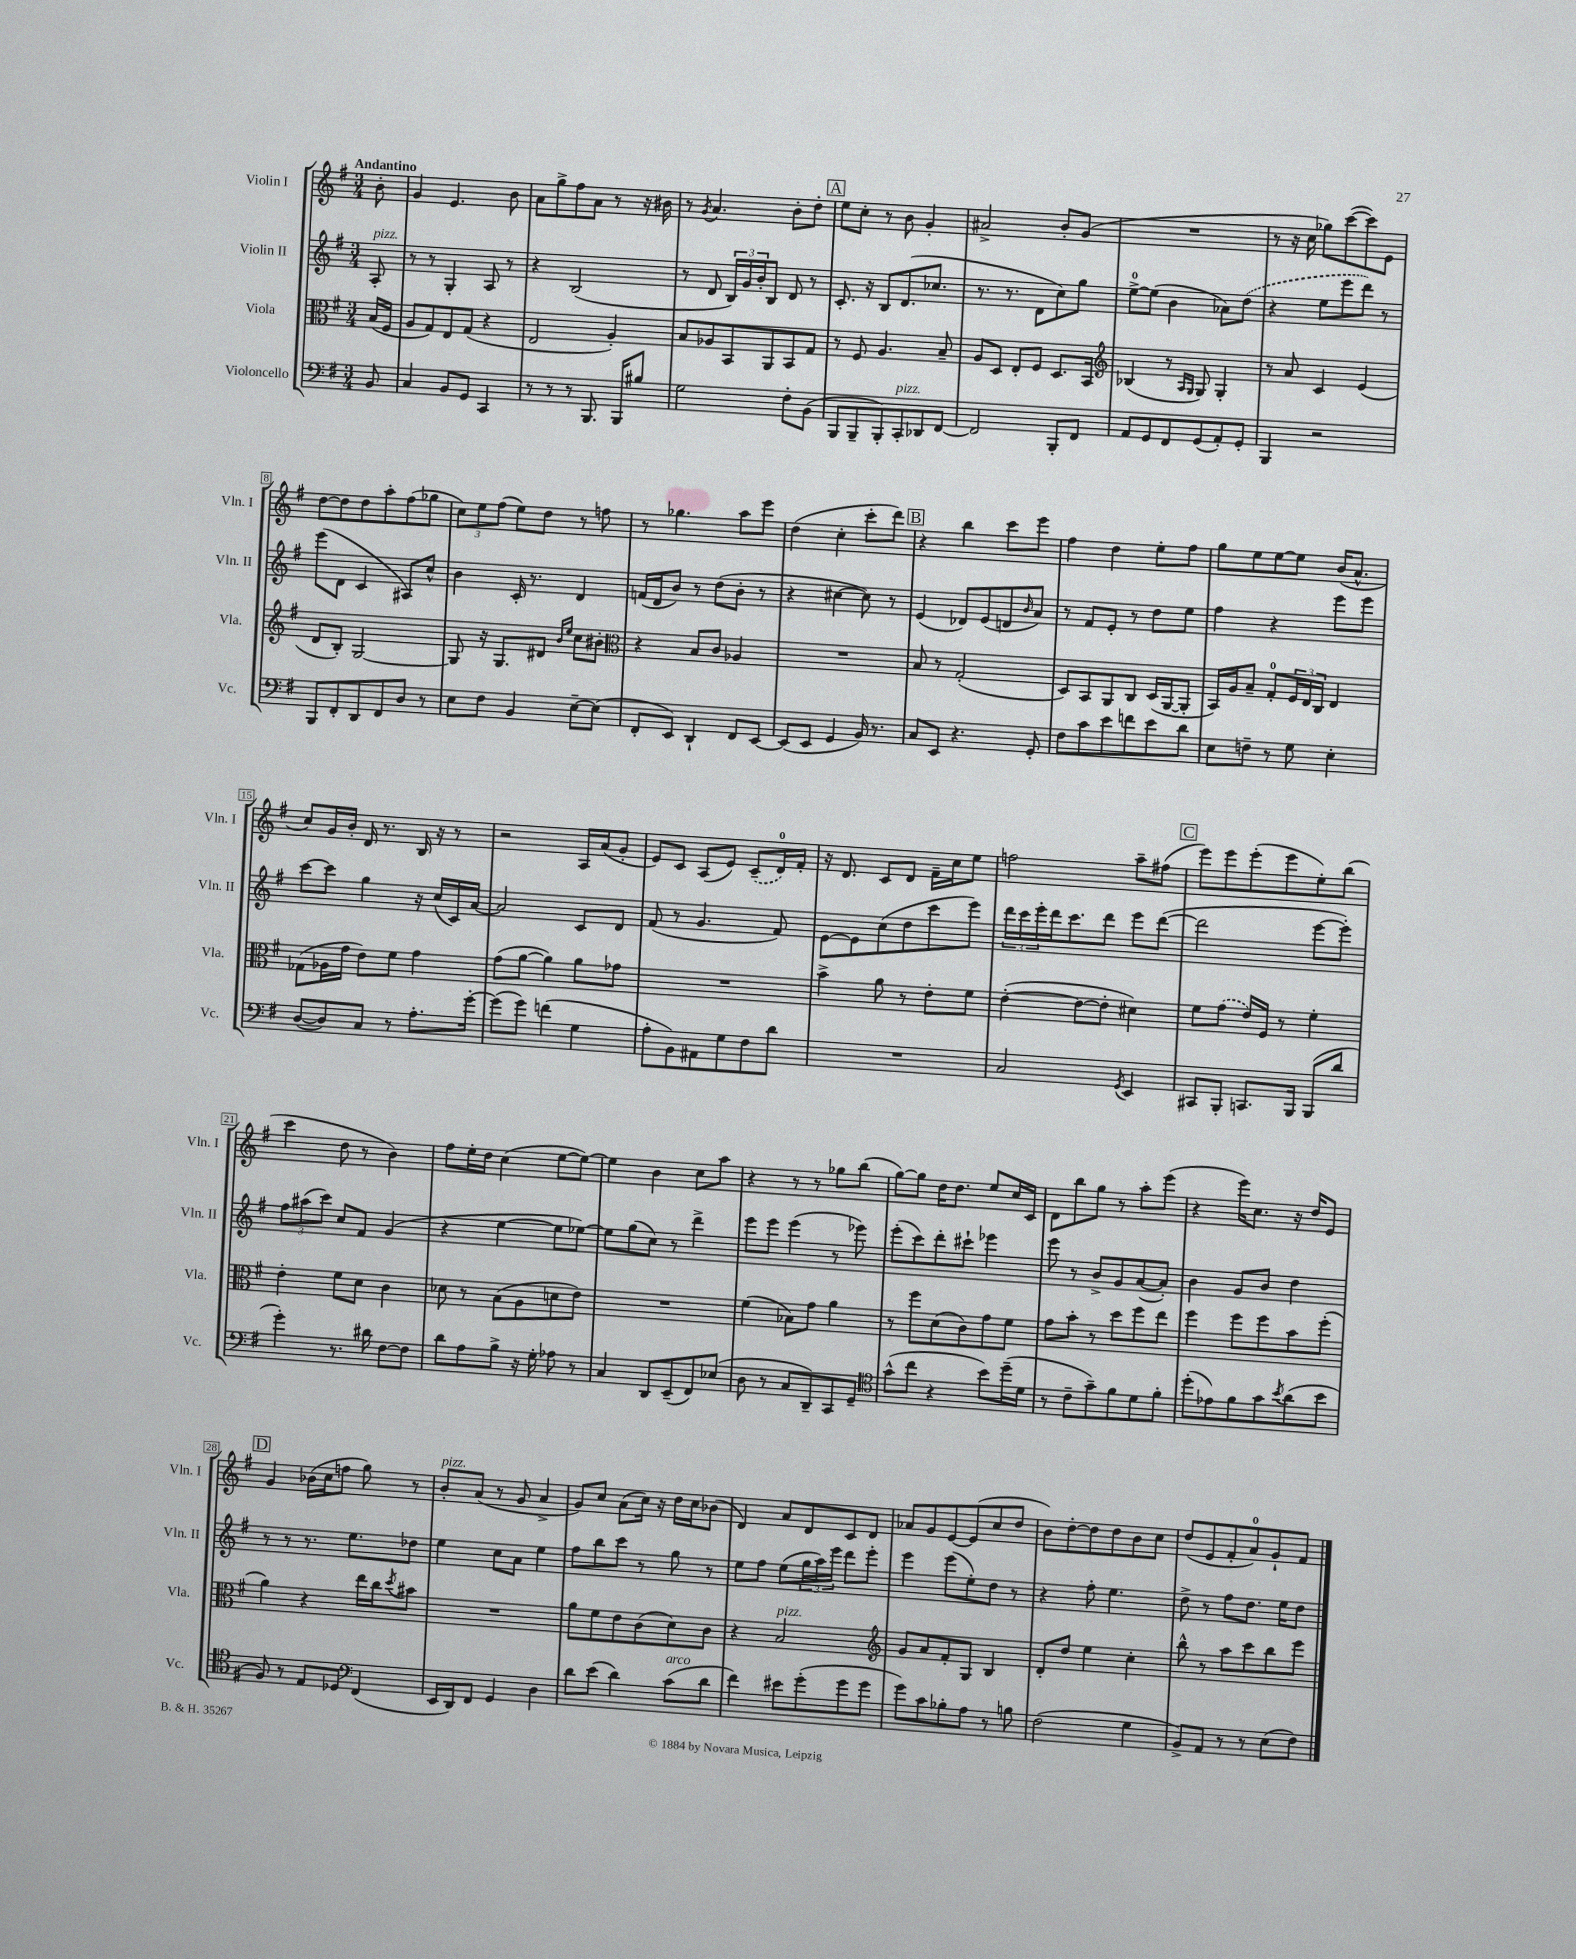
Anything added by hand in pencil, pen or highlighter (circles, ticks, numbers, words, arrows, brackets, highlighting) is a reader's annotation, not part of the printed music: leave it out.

**kern	**kern	**kern	**kern
*staff4	*staff3	*staff2	*staff1
*clefF4	*clefC3	*clefG2	*clefG2
*k[f#]	*k[f#]	*k[f#]	*k[f#]
*M3/4	*M3/4	*M3/4	*M3/4
8BB	(16B	8A'	8b'
.	16F#	.	.
=	=	=	=
4C	8A	8r	4g
.	8G)	8r	.
8BB	8E	4G'	4.e
8GG	(8G	.	.
4CC	4r	8A	.
.	.	8r	8b
=	=	=	=
8r	2E	4r	8a
8r	.	.	8gg^
8r	.	(2B	8ff#
8.BBB	.	.	8a
.	4A')	.	8r
16BBB	.	.	.
8B#	.	.	16r
.	.	.	16b#
=	=	=	=
2G	8B	8r	8r
.	.	.	8qg
.	8A-	8d	4.a
.	8BB	24B)	.
.	.	24g	.
.	.	24b'	.
.	8AA	8B	.
8F#'	8BB	8d	8b'
(8BB	8G	8r	8dd'
=	=	=	=
8BBB	8r	8.c'	8ee
8BBB~	8F#	.	8cc'
.	.	16r	.
8BBB')	4.A	8B	8r
8CC'	.	(8.d	8b
8DD-	.	.	4g'
.	.	8.cc-	.
[8FF#	8B~	.	.
=	=	=	=
2FF#]	8A	8.r	2a#^
.	8D	.	.
.	.	8.r	.
.	8E'	.	.
.	8F#	8d	.
8BBB'	8.D	8cc)	8b'
8FF#	.	8gg	(8g
.	16BB	.	.
=	=	=	=
*	*clefG2	*	*
8AA	(4B-	[8ee^	2.r
8GG	.	(8ee]	.
8FF#	8r	4b	.
.	16qqA	.	.
.	16qqG	.	.
(8GG	8G)	.	.
8AA')	4G'	8a-)	.
8GG'	.	(8dd	.
=	=	=	=
4BBB	8r	4r	8r
.	8a	.	16r
.	.	.	16cc
2r	4c	8ee	8gg-)
.	.	8eee	([8ccc
.	(4e	8ddd)	8ccc])
.	.	8r	8e
=	=	=	=
8BBB	8d	(8eee	[8dd
8FF#'	8B')	8d	8dd]
8DD	[2G	4c	8dd
8FF#	.	.	8aa'
8D	.	8A#)	(8ff#
8r	.	8cc^^	8gg-
=	=	=	=
8E	8G]	4b	12cc)
.	.	.	12ee
8F#	16r	.	.
.	.	.	(12ff#
.	8.G	.	.
4BB	.	16c'	8ee)
.	.	8.r	.
.	8d#	.	8dd
.	16qqb	.	.
.	16qqee	.	.
[8E~	8cc	4d	8r
(8E]	8b#'	.	8ff
=	=	=	=
*	*clefC3	*	*
8FF#'	4r	(16f	8r
.	.	16d	.
8EE)	.	8b)	4.gg-
4DD`	8B	8r	.
.	8c	(8dd	.
8FF#	4A-	8b'	8aa
[8EE	.	8r	8eee
=	=	=	=
(8EE]	2.r	4r	(4dd
8EE	.	.	.
4GG	.	[4cc#	4cc'
16BB)	.	8cc#])	8ccc'
8.r	.	.	.
.	.	8r	8ddd)
=	=	=	=
8C	8B	(4e	4r
8EE	8r	.	.
4.r	(2G'	8d-)	4bb
.	.	(8e	.
.	.	8d	8ccc
.	.	16qqb	.
8GG'	.	8a)	8eee
=	=	=	=
8F#	8D)	8r	4ff#
8c	8BB	8f#	.
8e	8AA	8e'	4dd
8f	8C	8r	.
8e	(16D	8dd	8ee'
.	[16AA	.	.
8d	8AA']	8ee	8ff#
=	=	=	=
8E	16BB)	4ff#	8gg
.	16A	.	.
8F~	8B~	.	8ee
8r	8G'	4r	[8ee
8G	24F#	.	8ee]
.	24E	.	.
.	24C	.	.
4E'	4E	8eee	(16b
.	.	.	8.a^^
.	.	8eee	.
=	=	=	=
([8D	(8G-	[8ccc	8cc)
8D])	16A-	8ccc]	16g
.	16g	.	16b'
8C	8e)	4gg	16d
.	.	.	8.r
8r	8f#	.	.
8.A'	4g	16r	16B
.	.	(16cc	16r
.	.	16c)	8r
[16g'	.	[16a	.
=	=	=	=
(8g]	(8g	2a]	2r
8g)	[8a	.	.
(4f	4a])	.	.
4G	8a	8c	16A
.	.	.	(16a
.	8g-	8d	8g'
=	=	=	=
8A'	2.r	(8f#	8e)
8BB)	.	8r	8c
8AA#	.	4.g	(8A
8G	.	.	8e)
8F#	.	.	(8c~
8d	.	8f#)	16d)
.	.	.	16f#'
=	=	=	=
2.r	4b^	[8e	16r
.	.	.	8.d
.	.	8e]	.
.	8a	(8cc	8c
.	8r	8dd	8d
.	8e'	8ccc	16f#~
.	.	.	16cc
.	8f#	8eee)	8ee
=	=	=	=
2C	([4e'	24ddd	2ff
.	.	24ccc	.
.	.	24eee'	.
.	.	16ddd	.
.	.	8.ccc	.
.	8e_	.	.
.	8e']	8ddd	.
8qGG	.	.	.
4EE	4d#)	8eee	8aa~
.	.	([8ddd	(8ff#
=	=	=	=
8CC#	8f#	2ddd]	8eee)
8BBB'	(8g	.	8eee
8.CC	16e)	.	(8eee'
.	16F#	.	.
.	8r	.	8eee
16BBB	.	.	.
(8BBB	4f#'	[8eee	8ee')
8d	.	8eee'])	(8bb
=	=	=	=
4g')	4e'	12ff#	4ccc
.	.	(12aa#	.
.	.	12ccc)	.
8.r	8f#	8cc	8dd
.	8d	8f#	8r
16d#	.	.	.
[8F#	4c	(4g	4b)
8F#]	.	.	.
=	=	=	=
8d	8d-	4r	8ff#
8A	8r	.	16ee'
.	.	.	16dd
8B^	(8B	[4ee	(4cc
16r	8A	.	.
16G'	.	.	.
8A-	8d	8ee]	[8ee
8r	8e)	[8ee-)	8ee_)
=	=	=	=
4C	2.r	8ee-]	4ee]
.	.	(8gg	.
8DD	.	8cc)	4b
(8EE~	.	8r	.
8FF#)	.	4ddd^	8cc
(8E-	.	.	8aa
=	=	=	=
8D	(4f#	8eee	4r
8r	.	8eee	.
8C	8B-)	(4eee	8r
8DD~)	8g	.	8r
8CC	4a	8r	8gg-
8GG~	.	8eee-)	(8bb
=	=	=	=
*clefC4	*	*	*
(8g^^	8r	(8eee'	[8gg)
8cc	8ff#	8ccc)	8gg]
4r	(8d	8ddd'	16dd
.	.	.	8.dd
.	8c)	8ccc#`	.
8b)	8g	4eee-	8ee
(16dd~	8f#	.	16cc
16d	.	.	16c
=	=	=	=
8r	8g	8eee	8d
8c~	8b'	8r	8bb
8g~)	8r	8b^	8gg
8f#	8dd	8g	8r
8d	8ff#	([8a	8aa'
8f#'	8ee	8a'])	(8eee
=	=	=	=
(8dd'	4ff#	4b	4r
8e-)	.	.	.
8f#	8ff#	8g	16eee)
.	.	.	8.cc
8g	8ff#	8b	.
8qb	.	.	.
(8a	8b	4dd	16r
.	.	.	16dd
8b	(8ff#'	.	8e
=	=	=	=
8F#)	4a)	8r	4g
8r	.	8r	.
8E	4r	8.r	(16b-
.	.	.	16cc
8D-	.	.	8ff
.	.	8.ee	.
*clefF4	*	*	*
(4FF#	16ee	.	8gg)
.	16cc	.	.
.	8qdd	.	.
.	8b#	8dd-	8r
=	=	=	=
16EE	2.r	4ee	8b'
16DD)	.	.	.
8FF#	.	.	(8a
4GG	.	8cc	8r
.	.	8a	8g
4D	.	4ee	4a^
=	=	=	=
8d	8a	8ff#	8g)
(8e	8f#	8bb	8cc
4d)	8e	8ccc	(8a
.	(8c	8r	16cc)
.	.	.	16r
(8c	8d)	8gg	16dd
.	.	.	16cc
8d	8c	8r	(8b-
=	=	=	=
4f#)	4r	8ee	4d)
.	.	8ff#	.
8e#	2B	(8ee	8a
(8g'	.	24gg	8d
.	.	24aa)	.
.	.	24eee	.
8g	.	8ddd	8c
8g	.	8eee'	8d
=	=	=	=
*	*clefG2	*	*
8g)	8g	4eee	8a-
8c	8a	.	8g
8B-'	8f#'	(8eee	[8e
8A	8G	8ee')	(8e]
8r	4B	8dd	8cc
8B	.	8r	8dd
=	=	=	=
(2F#	8d'	4r	8b)
.	8dd	.	[8dd'
.	4ee	8ff#'	8dd]
.	.	4.ee	8dd
4G	4cc'	.	8b
.	.	.	8cc
=	=	=	=
8BB^)	8bb^^	8dd^	(8dd
8AA	8r	8r	8e
8r	8aa	8ff#	8f#'
8r	8ccc	8.dd	8a)
(8E	8bb	.	8g`
.	.	16ee	.
8F#)	8eee	8dd	8f#
==	==	==	==
*-	*-	*-	*-
